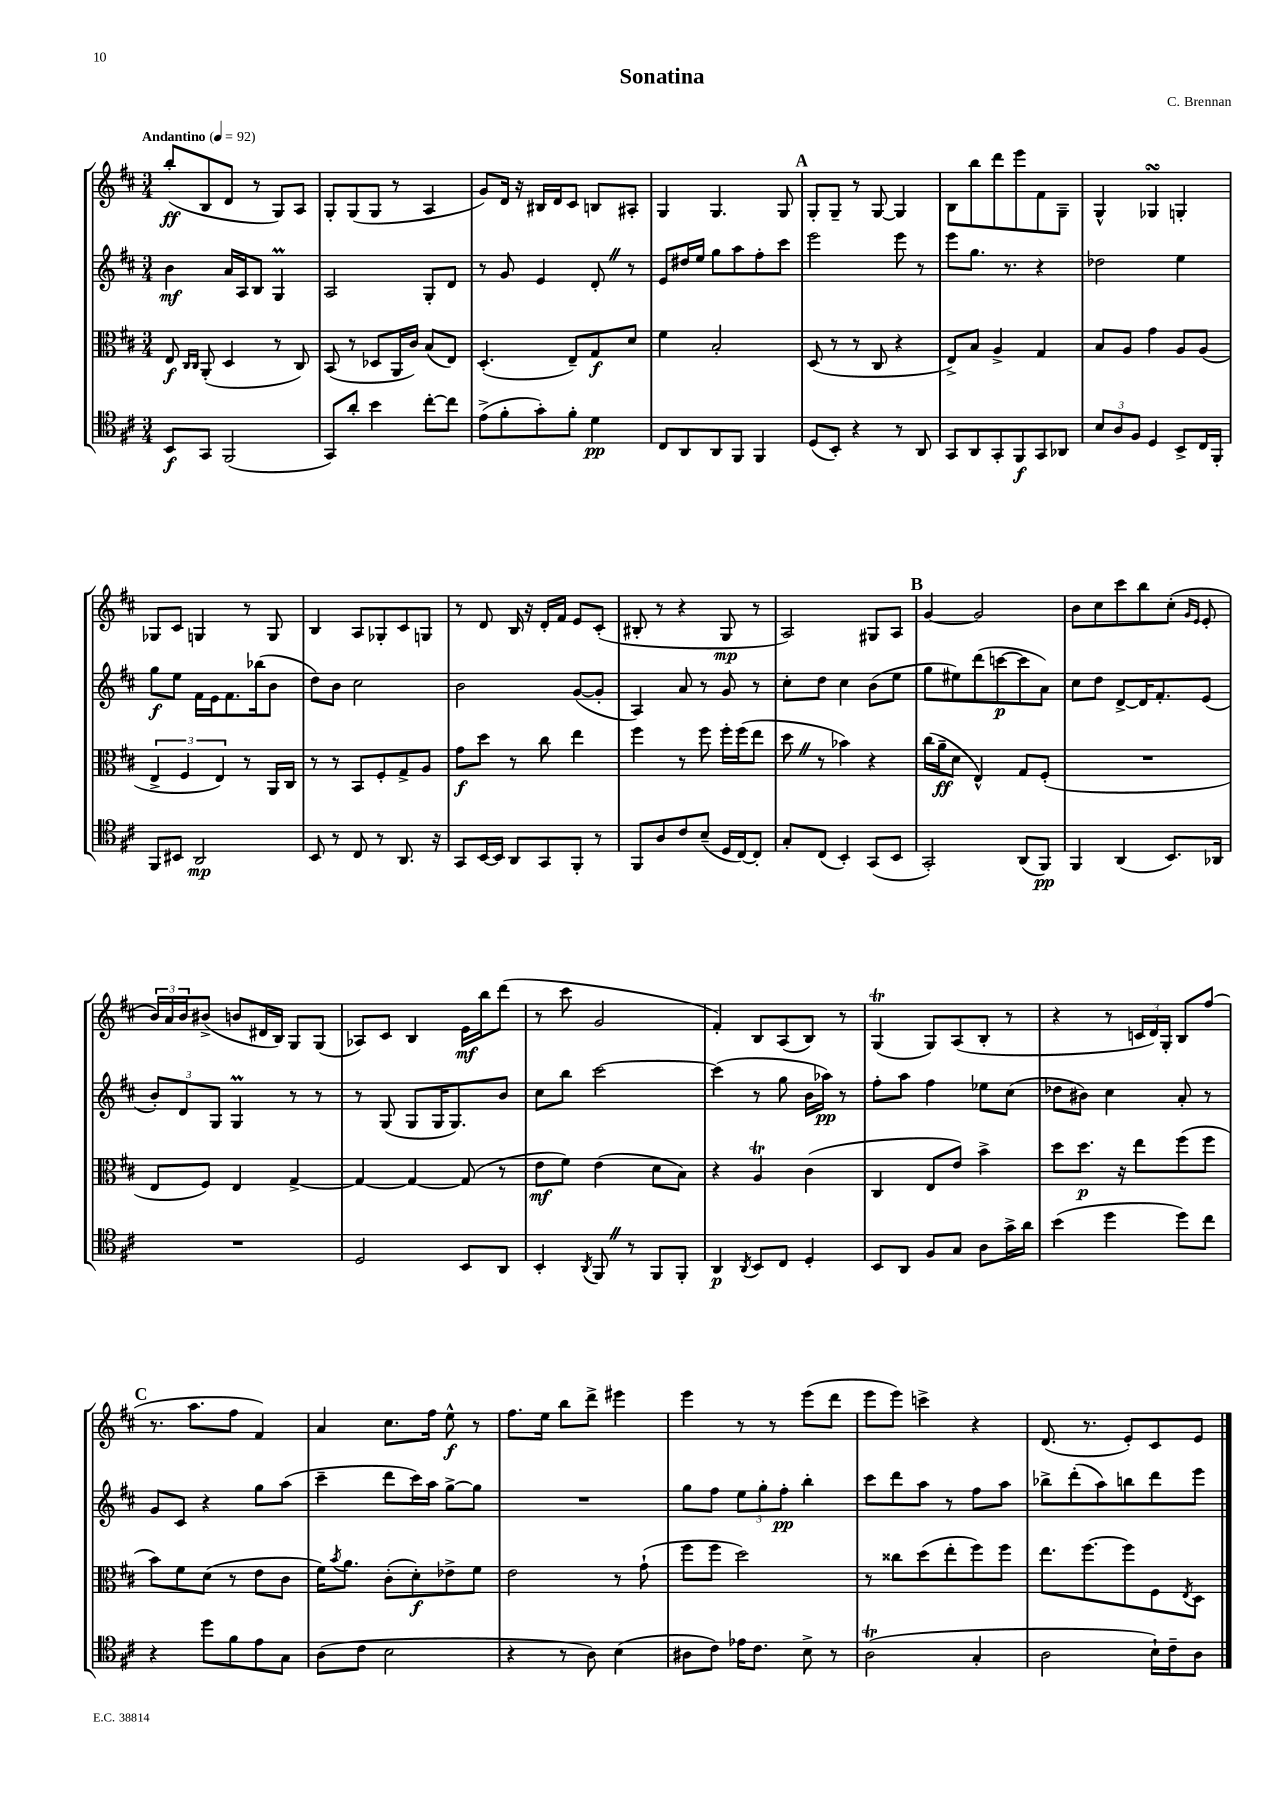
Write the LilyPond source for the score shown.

\header { title = "Sonatina" composer = "C. Brennan" }
<<
\new StaffGroup <<
\new Staff = "s0" {
    \clef treble \key d \major \numericTimeSignature \time 3/4 \tempo "Andantino" 4 = 92
    b''8-.\ff( b8 d'8 r8 g8) a8 |
    g8-. g8( g8 r8 a4 |
    g'8) d'16 r16 bis16 d'16 cis'8 b8 ais8-. |
    g4 g4. g8 |
    \mark \markup { \bold "A" } g8-. g8-- r8 g8~ g4 |
    b8 b''8 d'''8 e'''8 fis'8 g8-- |
    g4-^ ges4\turn g4-. |
    ges8 cis'8 g4 r8 g8 |
    b4 a8 ges8-. cis'8 g8 |
    r8 d'8 b16 r16 d'16-. fis'16 e'8 cis'8-.( |
    bis8-. r8 r4 g8\mp r8 |
    a2) gis8 a8 |
    \mark \markup { \bold "B" } g'4~ g'2 |
    b'8 cis''8 cis'''8 b''8 cis''8-.( \grace { g'16 e'16 } e'8-. |
    \tuplet 3/2 { b'16) a'16 b'16 } bis'8->( b'8 dis'16 b16) g8 g8( |
    aes8) cis'8 b4 e'16\mf b''16 d'''8( |
    r8 cis'''8 g'2 |
    fis'4-.) b8 a8( b8) r8 |
    g4\trill( g8) a8( b8-. r8 |
    r4 r8 \tuplet 3/2 { c'16 d'16) g16-. } b8 fis''8( |
    \mark \markup { \bold "C" } r8. a''8. fis''8 fis'4) |
    a'4 cis''8. fis''16 e''8-^\f r8 |
    fis''8. e''16 b''8 d'''8-> eis'''4 |
    e'''4 r8 r8 e'''8( d'''8 |
    e'''8 e'''8) c'''4-> r4 |
    d'8.( r8. e'8-.) cis'8 e'8 \bar "|." |
}
\new Staff = "s1" {
    \clef treble \key d \major \numericTimeSignature \time 3/4
    b'4\mf a'16 a16 b8 g4\prall |
    a2 g8-. d'8 |
    r8 g'8 e'4 d'8-. \once \override BreathingSign.text = \markup { \musicglyph "scripts.caesura.straight" } \breathe r8 |
    e'8 dis''16 e''16 g''8 a''8 fis''8-. cis'''8 |
    \mark \markup { \bold "A" } e'''2 e'''8 r8 |
    e'''8 g''8. r8. r4 |
    des''2 e''4 |
    g''8\f e''8 fis'16 e'16 fis'8. bes''16( b'8 |
    d''8) b'8 cis''2 |
    b'2 g'8~( g'8-. |
    a4) a'8 r8 g'8 r8 |
    cis''8-. d''8 cis''4 b'8( e''8 |
    \mark \markup { \bold "B" } g''8 eis''8) d'''8( c'''8~\p c'''8 a'8) |
    cis''8 d''8 d'8~-> d'16 fis'8.-. e'8( |
    \tuplet 3/2 { b'8-.) d'8 g8 } g4\prall r8 r8 |
    r8 g8( g8 g16 g8.) b'8 |
    cis''8 b''8 cis'''2~ |
    cis'''4( r8 g''8 b'16 aes''16\pp) r8 |
    fis''8-. a''8 fis''4 ees''8 cis''8( |
    des''8 bis'8) cis''4 a'8-. r8 |
    \mark \markup { \bold "C" } g'8 cis'8 r4 g''8 a''8( |
    cis'''4-- d'''8 cis'''16) a''16 g''8~-> g''8 |
    R2. |
    g''8 fis''8 \tuplet 3/2 { e''8 g''8-. fis''8-.\pp } b''4-. |
    cis'''8 d'''8 a''8 r8 fis''8 a''8 |
    bes''8-> d'''8-.( a''8) b''8 d'''8 e'''8 \bar "|." |
}
\new Staff = "s2" {
    \clef alto \key d \major \numericTimeSignature \time 3/4
    e8\f \grace { cis16 cis16 } a,8-.( d4 r8 cis8) |
    b,8( r8 des8 a,16 cis'16) b8( e8) |
    d4.-.( e8--) g8\f d'8 |
    fis'4 b2-. |
    \mark \markup { \bold "A" } d8( r8 r8 cis8 r4 |
    e8->) b8 a4-> g4 |
    b8 a8 g'4 a8 a8( |
    \tuplet 3/2 { e4-> fis4 e4) } r8 a,16 cis16 |
    r8 r8 b,8 fis8-. g8-> a8 |
    g'8\f d''8 r8 cis''8 e''4 |
    fis''4 r8 fis''8 fis''16-. fis''16( e''8 |
    d''8 \once \override BreathingSign.text = \markup { \musicglyph "scripts.caesura.straight" } \breathe r8 bes'4) r4 |
    \mark \markup { \bold "B" } cis''16( a'16--\ff d'8 e4-^) g8 fis8-.( |
    R2. |
    e8 fis8) e4 g4~-> |
    g4~ g4~ g8( r8 |
    e'8\mf fis'8) e'4( d'8 b8) |
    r4 a4\trill cis'4( |
    cis4 e8 e'8) b'4-> |
    d''8 d''8.\p r16 e''8 fis''8( fis''8 |
    \mark \markup { \bold "C" } b'8) fis'8 d'8( r8 e'8 cis'8 |
    fis'16) \acciaccatura { b'8 } a'8. cis'8-.( d'8-.\f) ees'8-> fis'8 |
    e'2 r8 g'8-!( |
    fis''8 fis''8 d''2) |
    r8 cisis''8 d''8( e''8-. fis''8) fis''8 |
    e''8. fis''8.~ fis''8 fis8 \acciaccatura { e8 } d8 \bar "|." |
}
\new Staff = "s3" {
    \clef tenor \key d \major \numericTimeSignature \time 3/4
    b,8\f g,8 fis,2( |
    g,8) a'8-. b'4 cis''8~-. cis''8 |
    e'8->( fis'8-. g'8-.) fis'8-. d'4\pp |
    cis8 a,8 a,8 fis,8 fis,4 |
    \mark \markup { \bold "A" } d8( b,8-.) r4 r8 a,8 |
    g,8 a,8 g,8-. fis,8\f g,8 aes,8 |
    \tuplet 3/2 { b8 a8 fis8 } d4 b,8-> cis16 fis,16-. |
    fis,8 bis,8 a,2\mp |
    b,8 r8 cis8 r8 a,8. r16 |
    g,8 b,16~ b,16 a,8 g,8 fis,8-. r8 |
    fis,8 a8 cis'8 b8--( d16 cis16~) cis8-. |
    g8-. cis8( b,4-.) g,8( b,8 |
    \mark \markup { \bold "B" } g,2-.) a,8( fis,8\pp) |
    fis,4 a,4( b,8.) aes,16 |
    R2. |
    d2 b,8 a,8 |
    b,4-. \acciaccatura { a,8 } fis,8 \once \override BreathingSign.text = \markup { \musicglyph "scripts.caesura.straight" } \breathe r8 fis,8 fis,8-. |
    a,4\p \acciaccatura { a,8 } b,8 cis8 d4-. |
    b,8 a,8 fis8 g8 a8 g'16-> a'16 |
    b'4( d''4 d''8) cis''8 |
    \mark \markup { \bold "C" } r4 d''8 fis'8 e'8 g8 |
    a8( cis'8 b2 |
    r4 r8 a8) b4( |
    ais8 cis'8) ees'16 cis'8. b8-> r8 |
    a2\trill( g4-. |
    a2 b16-!) cis'16-- a8 \bar "|." |
}
>>
>>
\layout { \context { \Score \remove "Bar_number_engraver" } }
